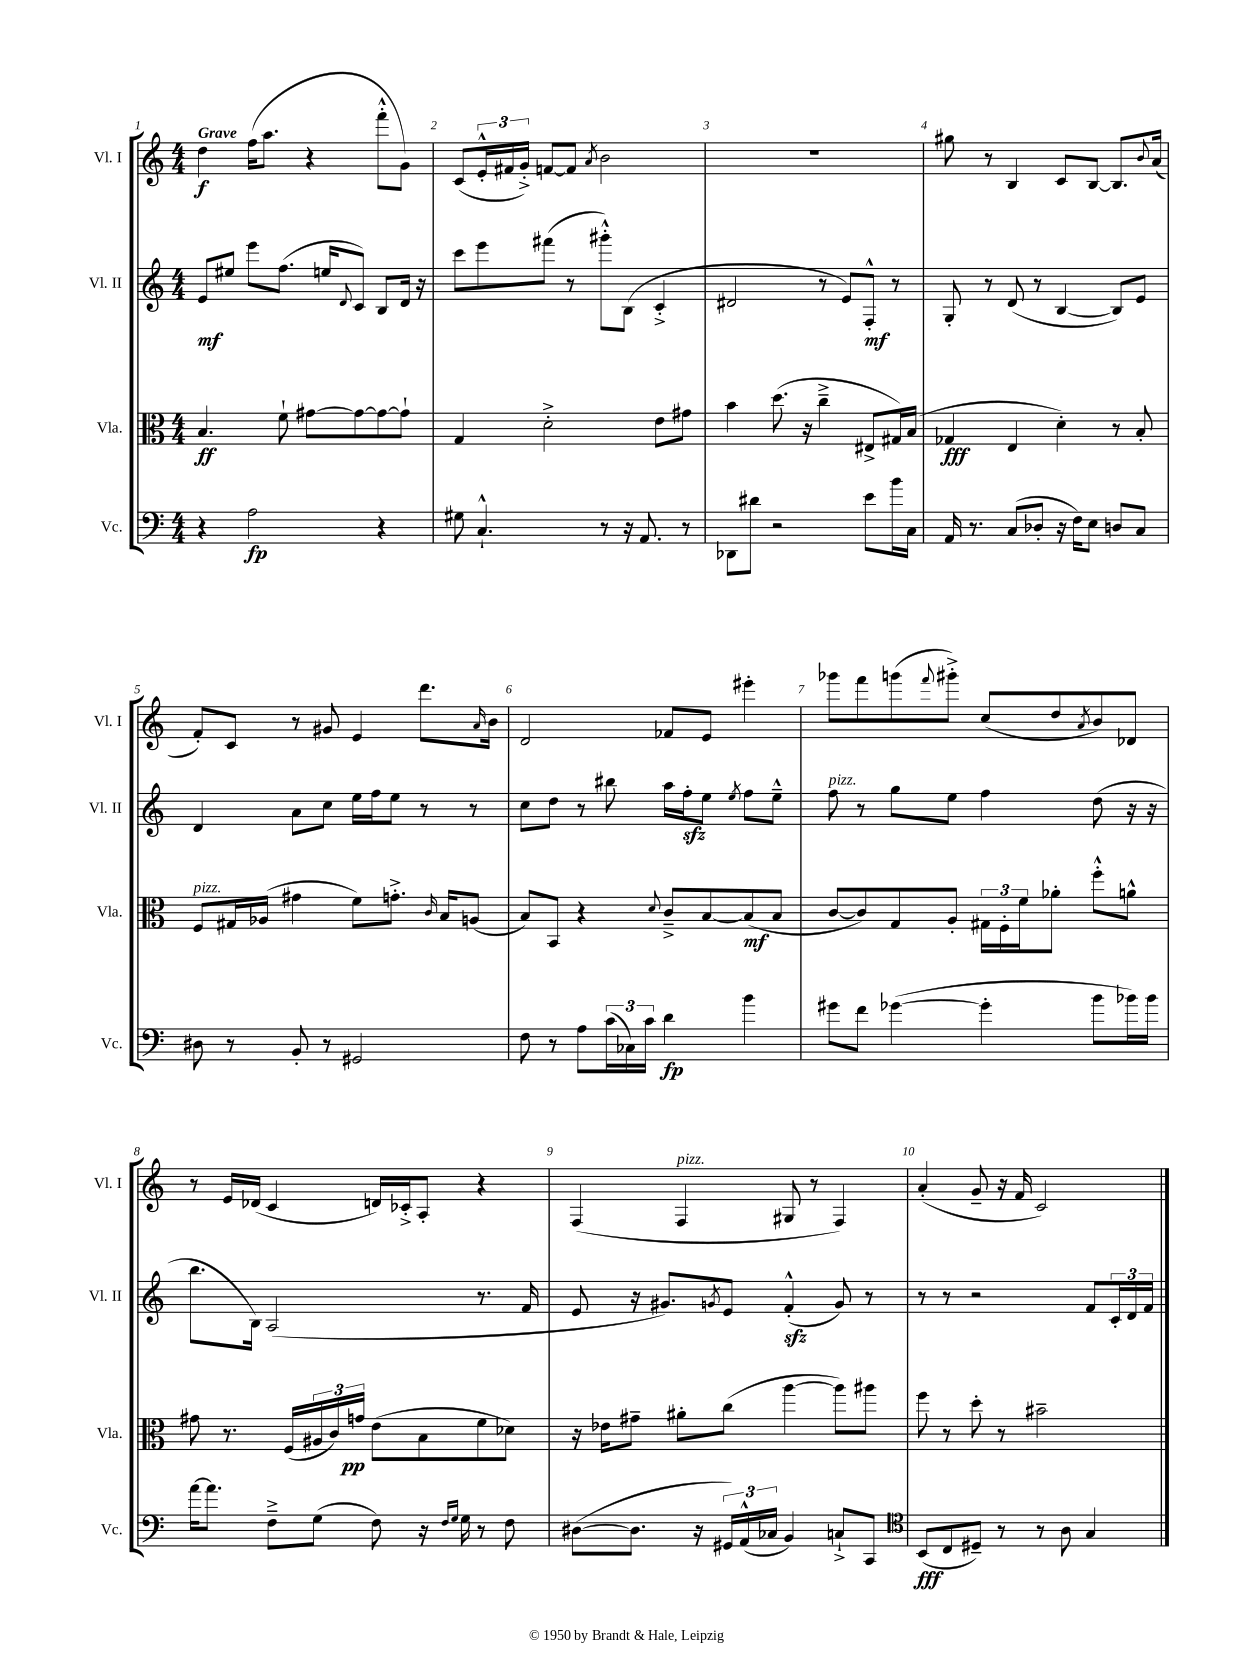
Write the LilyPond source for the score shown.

<<
\new StaffGroup <<
\new Staff = "s0" \with { instrumentName = "Vl. I" shortInstrumentName = "Vl. I" } {
    \clef treble \key c \major \numericTimeSignature \time 4/4 \tempo "Grave"
    d''4\f f''16( a''8. r4 f'''8-.-^ g'8) |
    c'8( \tuplet 3/2 { e'16-.-^ fis'16 g'16-.->) } f'8~ f'8 \acciaccatura { a'8 } b'2 |
    R1 |
    gis''8 r8 b4 c'8 b8~ b8. \appoggiatura { b'8 } a'16( |
    f'8-.) c'8 r8 gis'8 e'4 d'''8. \grace { a'16 } b'16 |
    d'2 fes'8 e'8 eis'''4-. |
    ges'''8 f'''8 g'''8( \appoggiatura { f'''8 } gis'''8-.->) c''8( d''8 \acciaccatura { a'8 } b'8) des'8 |
    r8 e'16 des'16( c'4 d'16) ces'16-.-> a8-. r4 |
    f4( f4^\markup { \italic "pizz." } gis8 r8 f4) |
    a'4-.( g'8-- r16 f'16 c'2) \bar "|." |
}
\new Staff = "s1" \with { instrumentName = "Vl. II" shortInstrumentName = "Vl. II" } {
    \clef treble \key c \major \numericTimeSignature \time 4/4
    e'8\mf eis''8 e'''8 f''8.( e''16 \appoggiatura { d'8 } c'8) b8 d'16 r16 |
    c'''8 e'''8 fis'''8( r8 gis'''8-.-^) b8( c'4-.-> |
    dis'2 r8 e'8) f8-.-^\mf r8 |
    g8-. r8 d'8( r8 b4~ b8) e'8 |
    d'4 a'8 c''8 e''16 f''16 e''8 r8 r8 |
    c''8 d''8 r8 bis''8 a''16 f''16-.\sfz e''8 \acciaccatura { e''8 } f''8 e''8---^ |
    f''8^\markup { \italic "pizz." } r8 g''8 e''8 f''4 d''8( r16 r16 |
    b''8. b16) a2( r8. f'16 |
    e'8 r16 gis'8.) \acciaccatura { g'8 } e'8 f'4-.-^\sfz( g'8) r8 |
    r8 r8 r2 f'8 \tuplet 3/2 { c'16-. d'16 f'16 } \bar "|." |
}
\new Staff = "s2" \with { instrumentName = "Vla." shortInstrumentName = "Vla." } {
    \clef alto \key c \major \numericTimeSignature \time 4/4
    b4.\ff f'8-! gis'8~ gis'8~ gis'8~ gis'8-! |
    g4 d'2-.-> e'8 gis'8 |
    b'4 d''8.( r16 c''4---> eis8-> gis16) b16( |
    ges4\fff e4 d'4-.) r8 b8-. |
    f8^\markup { \italic "pizz." } gis16 aes16( gis'4 f'8) g'8.-.-> \grace { c'16 } b16 a8( |
    b8) b,8 r4 \appoggiatura { d'8 } c'8---> b8~ b8\mf( b8 |
    c'8~ c'8) g8 a8-. \tuplet 3/2 { gis16 f16-. f'16 } aes'8-. f''8-.-^ a'8-^ |
    gis'8 r8. f16( \tuplet 3/2 { ais16 c'16) g'16\pp } e'8( b8 f'8 des'8) |
    r16 ees'16 gis'8-- ais'8-. c''8( a''4~ a''8) ais''8 |
    f''8 r8 d''8-. r8 bis'2-- \bar "|." |
}
\new Staff = "s3" \with { instrumentName = "Vc." shortInstrumentName = "Vc." } {
    \clef bass \key c \major \numericTimeSignature \time 4/4
    r4 a2\fp r4 |
    gis8 c4.-!-^ r8 r16 a,8. r8 |
    des,8 dis'8 r2 e'8 b'16 c16 |
    a,16 r8. c8( des8-. r16 f16) e8 d8 c8 |
    dis8 r8 b,8-. r8 gis,2 |
    f8 r8 a8 \tuplet 3/2 { c'16( ces16) c'16 } d'4\fp b'4 |
    gis'8 f'8 ges'4~( ges'4-. b'8 bes'16) bes'16 |
    a'16~ a'8. f8---> g8( f8) r16 \grace { f16 g16 } g16 r8 f8 |
    dis8~( dis8. r16 \tuplet 3/2 { gis,16) a,16-^( ces16 } b,4) c8-!-> c,8 |
    \clef tenor b,8\fff( c8 dis8--) r8 r8 a8 g4 \bar "|." |
}
>>
>>
\layout { \context { \Score \override BarNumber.break-visibility = ##(#f #t #t) barNumberVisibility = #all-bar-numbers-visible } }
